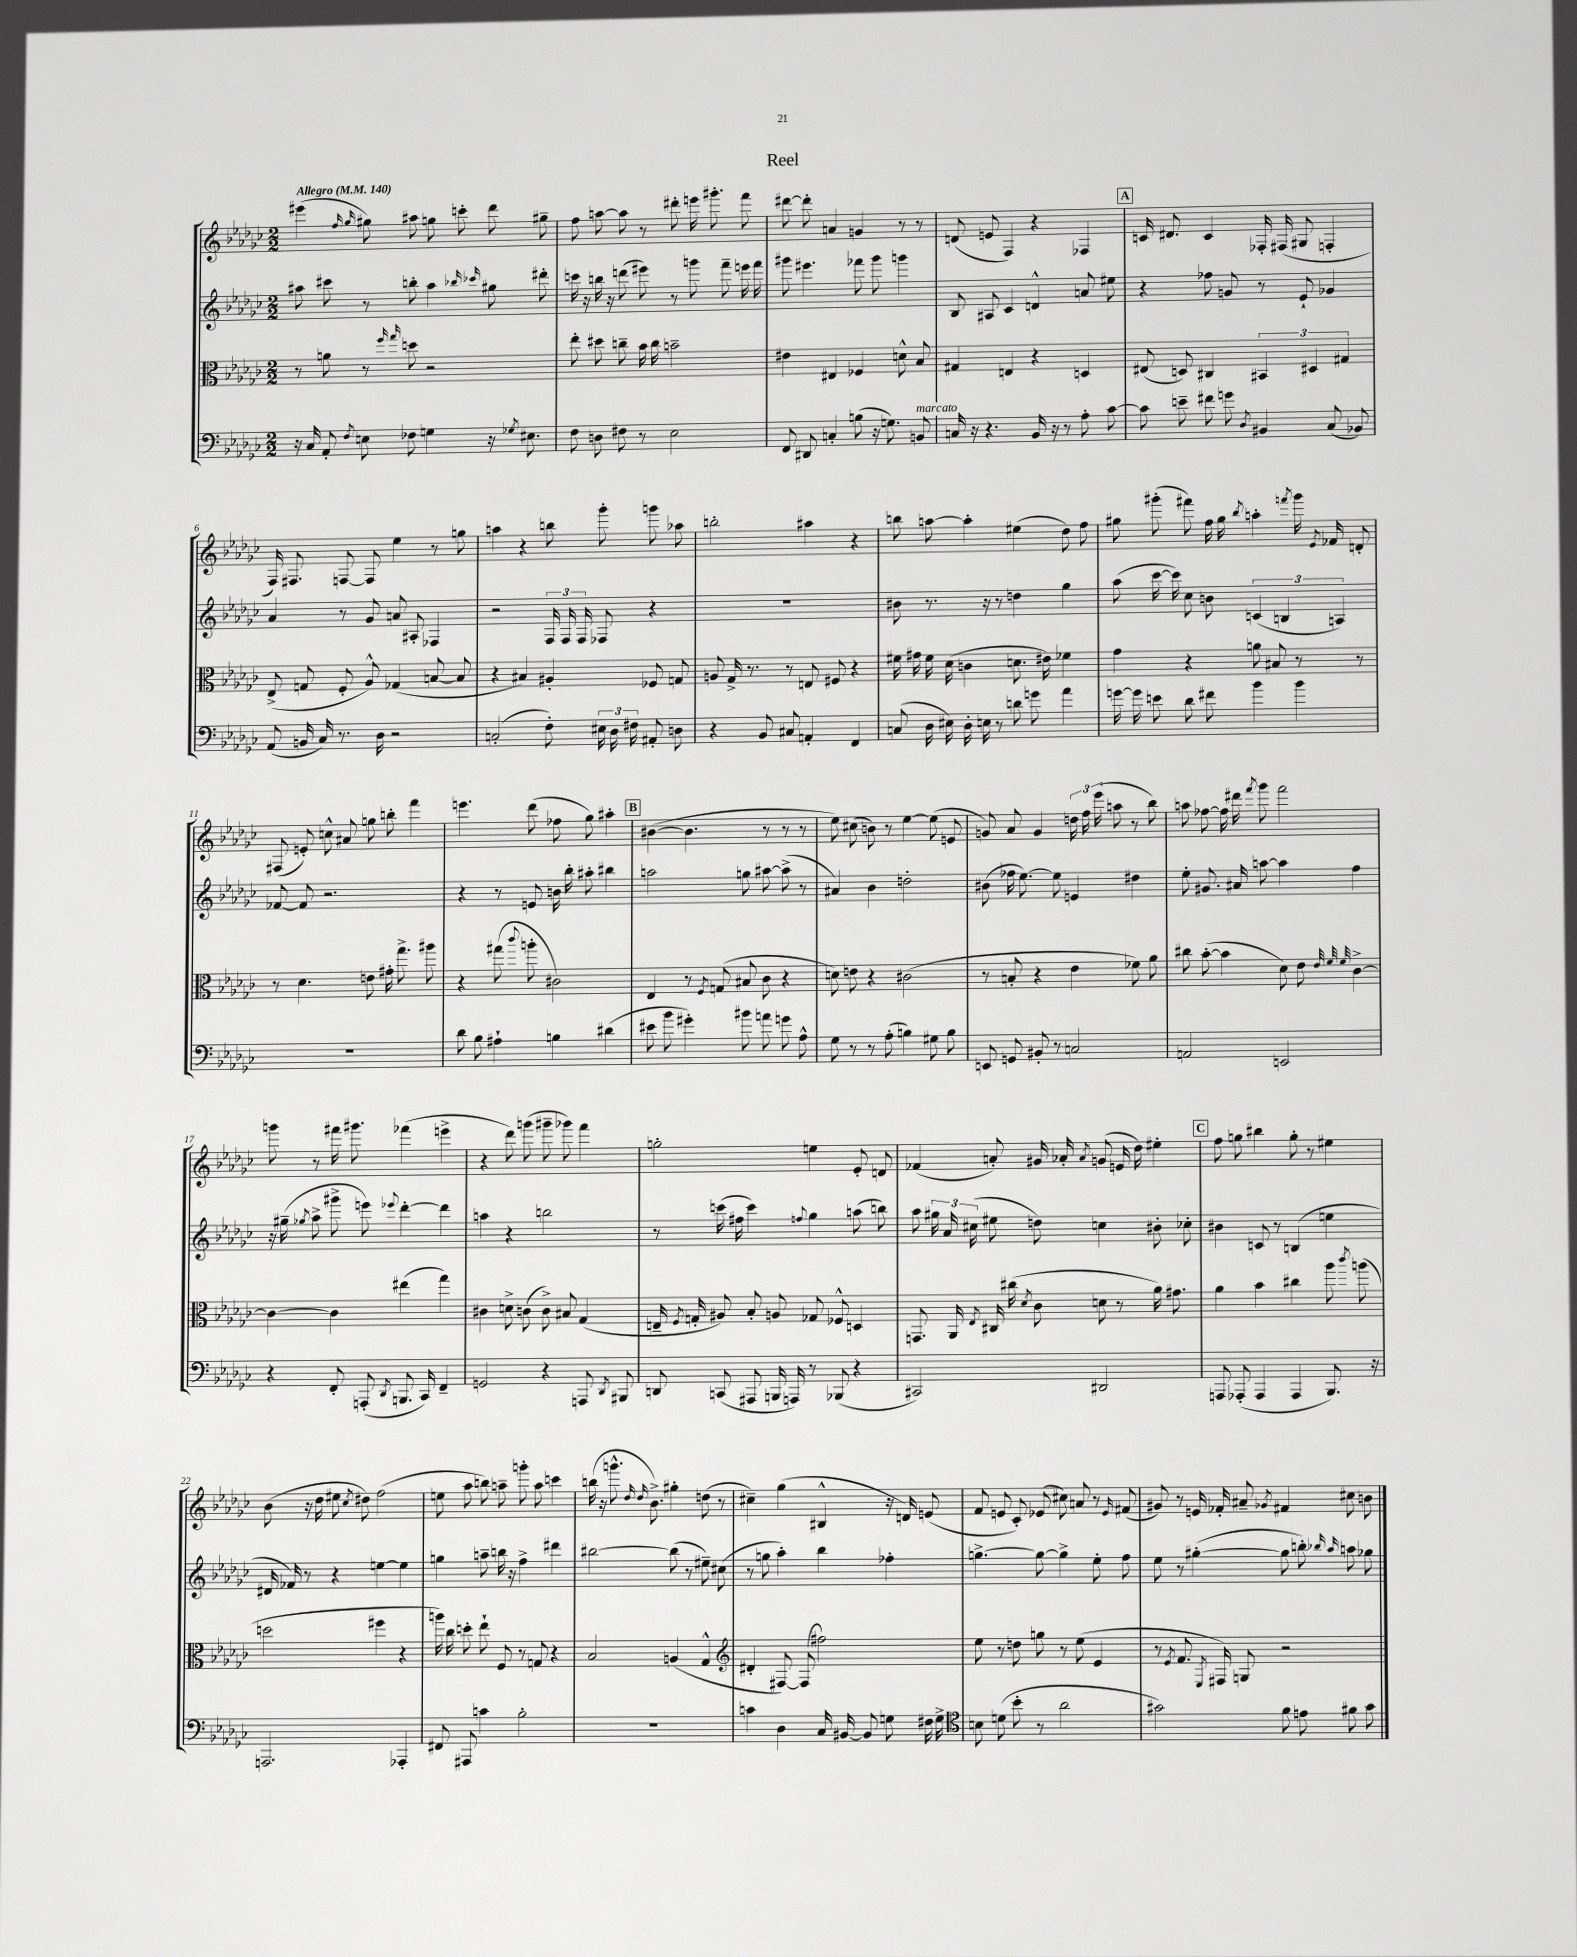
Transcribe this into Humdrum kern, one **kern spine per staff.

**kern	**kern	**kern	**kern
*staff4	*staff3	*staff2	*staff1
*clefF4	*clefC3	*clefG2	*clefG2
*k[b-e-a-d-g-c-]	*k[b-e-a-d-g-c-]	*k[b-e-a-d-g-c-]	*k[b-e-a-d-g-c-]
*M2/2	*M2/2	*M2/2	*M2/2
*MM140	*MM140	*MM140	*MM140
16r	8r	8aa#	(4eee#
16C-	.	.	.
8AA-'	8a	8ccc#	.
.	.	.	16qqff
8qF	.	.	16qqgg-
8E	8r	8r	8gg#)
.	16qqff	.	.
.	16qqgg-	.	.
8F-	8dd	8bb'	8aa#
4G	2r	4aa#	8gg
.	.	.	8ccc'
.	.	16qqbb-	.
.	.	16qqccc-	.
16r	.	8gg#	8ddd-
8qG-	.	.	.
8.E#	.	.	.
.	.	8ddd#'	8gg#~
=	=	=	=
8F	8ee-'	16ccc	8ff
.	.	16r	.
8D	8dd#	16bb	[8aa
.	.	16r	.
8F#	8cc~	(8ddd	8aa]
8r	16b-	8eee#)	8r
.	16cc	.	.
2E-	2b~	8r	8ddd#'
.	.	8ggg	16eee
.	.	.	8.ggg#'
.	.	8fff~	.
.	.	16eee	8fff
.	.	16fff	.
=	=	=	=
8FF	4e#	8ggg#	[8ddd#
8DD#	.	4.eee#	8ddd#']
4C'	4E#	.	4a
(8B	4F-	8fff-	4g
16r	.	8ggg#	.
8.G)	.	.	.
.	8d^^	4ggg	8r
8BB	8B-	.	8r
=	=	=	=
16C	4G#	8B-	(8d
16r	.	.	.
4.r	.	8A#	8e
.	4E	4c-	4F)
16BB-	4r	4d^^	4r
16r	.	.	.
8r	.	.	.
8A-'	4D	8a	4F-
[8c-	.	8ee#	.
=	=	=	=
8c-]	(8E#	4r	16c
.	.	.	8.d#
8e~	8D)	.	.
8f#	4C#	8ff-	4c
8g	.	8g	.
8qD-	.	.	.
4BB#	6BB#	8r	16F-'
.	.	.	(16F#
.	.	8e-`	8G#
.	6D#	.	.
(8C-	.	4g-	4F'
.	6G#	.	.
8BB-)	.	.	.
=	=	=	=
(8AA-	(8E-^	4a-	16F)
.	.	.	8.F#
16BB	8G	.	.
16C-)	.	.	.
8.r	8F'	8r	[8F
.	8A-^^)	8g-	8F]
16D-	.	.	.
2r	(4G-	8a	4ee-
.	.	8A#'	.
.	[8B	4F-	8r
.	8B]	.	8gg
=	=	=	=
(2C'	4r	2r	4aa
.	4B#)	.	4r
8F')	4A#'	24F	8bb
.	.	24F	.
.	.	24F	.
24E#	.	8F-	8ggg-'
24D-	.	.	.
24F#	.	.	.
8AA#'	8F-	4r	8ggg
8D	8G	.	8aa-
=	=	=	=
4r	8A	1r	2bb'
.	16G-^	.	.
.	8.r	.	.
8BB-	.	.	.
8C#	8r	.	.
4AA'	8E	.	4aa#
.	8F#	.	.
4FF	4r	.	4r
=	=	=	=
(8C	16f#	8b#	8bb
.	16g#	.	.
16D-	16f#	8.r	[8aa
16E#)	(16d-	.	.
16D-'	4c	.	4aa']
16E	.	16r	.
8r	.	8r	.
8d	8.d	4dd	(4ee#
8g	.	.	.
.	16e#)	.	.
4a-	4f-	4gg-	8dd-)
.	.	.	8ff
=	=	=	=
[16g	4g-	(8aa-	8gg#
16g]	.	.	.
8e	.	[16ccc-	(8ggg#'
.	.	16ccc-])	.
8d-	4r	8cc-	8fff#)
8f#	.	8b	16ff
.	.	.	16gg#
.	.	.	8qbb-
4b-	8a	(6c	4aa'
.	8B#	.	.
.	.	6B	.
.	.	.	8qfff
4b-	8r	.	16ggg#
.	.	.	8qe-
.	.	.	16f-
.	.	6A)	.
.	8r	.	8d'
=	=	=	=
1r	8r	[8f-	(8F#
.	4.d-	8f-]	8e')
.	.	2.r	8cc^^
.	.	.	8a#
.	8e	.	8gg
.	16g#'	.	8bb'
.	8.gg-^	.	.
.	.	.	4fff
.	8aa#	.	.
=	=	=	=
8d-	4r	4r	4.eee
8B-	.	.	.
4A#`	(8gg#	8r	.
.	8qqccc-	.	.
.	8aa'	8e	(8ddd-
4B	2c#)	16b	8ff-
.	.	16bb-'	.
.	.	8aa#'	8gg-)
(4d#	.	4bb#	4aa#'
=	=	=	=
8e#	4E-	2aa	([4b#
8b-	.	.	.
4g#')	8r	.	4.b#]
.	8qF	.	.
.	(8G	.	.
8b#	8B#	8gg	.
8a	8c-	[8aa#	8r
8g	4r	(8aa#^]	8r
8A-^^	.	8r	8r
=	=	=	=
8G-	8d)	4a#)	8ee-)
8r	8e	.	(8cc#
8r	4r	4b-	8b)
(8A-'	.	.	8r
4B)	(2c#	2dd'	[4ee-
8G#	.	.	(8ee-]
8B	.	.	8e
=	=	=	=
8EE	8r	(8b#	8g)
8GG	8B'	16ff-	8a-
.	.	[8.ee-)	.
8BB#'	4r	.	4g
8r	.	8ee-]	.
2C	4e-	4e	24dd
.	.	.	24ff
.	.	.	(24eee-
.	.	.	8aa
.	8f-)	4dd#	8r
.	8a-	.	8bb-)
=	=	=	=
2AA	8cc#	8ee-'	8aa
.	([8b-'	8.g#	[8ff-
.	4b-]	.	16ff-]
.	.	16a#	16ddd#
.	.	.	8qfff
.	.	[8aa	8ggg-
2EE	8d-)	4aa]	2fff
.	8e-	.	.
.	32qqe-	.	.
.	32qqf	.	.
.	32qqf	.	.
.	[4c-^	4ff	.
=	=	=	=
4r	4c-_	16r	8ggg
.	.	(16gg#~	.
.	.	8qgg-	.
.	.	8aa-^	8r
8FF'	4c-]	8ggg#^	16fff#
.	.	.	8.ggg#
(8AAA'	.	8eee)	.
8qDD-	.	8qqeee-	.
8.BBB	(4ee#	[4ddd-'	(4fff-
16CC-)	.	.	.
4FF~	4gg-)	4ddd-]	4eee^
=	=	=	=
2GG	4c#	4aa	4r
.	8d^	4r	8ddd-)
.	(8c	.	(8ggg
4r	8c^)	2bb	8ggg#~
.	8B#	.	8ggg-)
8AAA	(4G-	.	4fff
8qDD-	.	.	.
8BBB#	.	.	.
=	=	=	=
8DD	16E~	8r	2gg'
.	8qF	.	.
.	16G'	.	.
(8CC	8A#)	(16ccc	.
.	.	16ff#	.
8AAA#	8B-'	4ccc)	.
16BBB	8A	.	.
16AAA)	.	.	.
.	.	8qqff	.
8r	8G-	4gg-	4ee
(8BBB-	8F-^^	.	.
4r	4D	(8aa	8e-'
.	.	8bb)	8d
=	=	=	=
2CC#)	8.GG	8aa-	(4f-
.	.	24gg#	.
.	.	24a-	.
.	16AA-	.	.
.	.	(24cc#	.
.	8qE-	.	.
.	16C#	8ee#	8a')
.	(16cc#	.	.
.	8qd-	.	.
.	8c-	8dd)	16g#
.	.	.	16a-'
.	.	.	8qa-
2DD#	8d	4cc	(8g
.	8r	.	16e
.	.	.	16dd-)
.	16a-)	8b#'	4ee#'
.	8.g#	.	.
.	.	8cc-'	.
=	=	=	=
8AAA	4a-	4b#	8ff
(8AAA-'	.	.	8gg
4AAA-	4b-	8c	4bb#
.	.	8r	.
4AAA-	4cc#	(4B	8gg'
.	.	.	8r
8.BBB-)	8aa-	4ee	4ee#
.	8qccc-	.	.
.	(8aa	.	.
16r	.	.	.
=	=	=	=
2.AAA	2dd	16d#	(8b-
.	.	16f-)	.
.	.	8r	16r
.	.	.	16dd-
.	.	4r	8ee#
.	.	.	8qcc-
.	.	.	8dd#)
.	4ff#	[4ee	(2ff
4AAA-'	4r	4ee]	.
=	=	=	=
8FF#	16aa)	4gg	8ee
.	16cc-	.	.
8AAA#	8dd'	.	8aa-
4c	8ee-`	8aa~	8bb)
.	8F	16bb	8aa~
.	.	16r	.
2B-'	8r	4ff^	8ggg'
.	8G	.	8aa
.	4r	4ddd#	4ccc
=	=	=	=
1r	2B-	[2bb#	(16bb
.	.	.	16r
.	.	.	8.ggg^^
.	.	.	16qqdd-
.	.	.	16qqdd-
.	.	.	8.b-^)
.	(4A	(8bb#]	4gg#'
.	.	8r	.
.	4G-^^	8ee#~)	(8dd
.	.	(8cc#	8r
=	=	=	=
*	*clefG2	*	*
4c	4d#'	8r	4cc#~)
.	.	8gg	.
4D-	[8F#)	4aa-')	(4gg-
.	(8F#]	.	.
16C-	2ff#)	4bb-	4B#^^
[16BB#	.	.	.
8BB#]	.	.	.
8G	.	4ff-'	16r
.	.	.	16d)
16F#	.	.	(8e
16G^	.	.	.
=	=	=	=
*clefC4	*	*	*
8B	8ee-	[4.gg^	8f
(8d	8r	.	8e
8b-'	8dd	.	8c-')
8r	8gg	8gg_	(8e-
2a-	8r	4gg^]	8cc#)
.	(8ee-	.	8a
.	4e-	8ee-'	8r
.	.	.	16qqe-
.	.	8ff	(8f#
=	=	=	=
2g#)	8r	8ee-	8g#)
.	8qe-	.	.
.	8.f	8r	8r
.	.	([4gg#'	16e
.	8qE-	.	.
.	16F#)	.	16f-'
.	8G	.	8a#~
.	.	.	8qg-
8f	2r	8gg#]	4f#
8e	.	8bb')	.
.	.	16qqbb-	.
.	.	16qqaa-	.
8f#	.	8aa	8cc#
8g#	.	8gg-	8b
==	==	==	==
*-	*-	*-	*-
